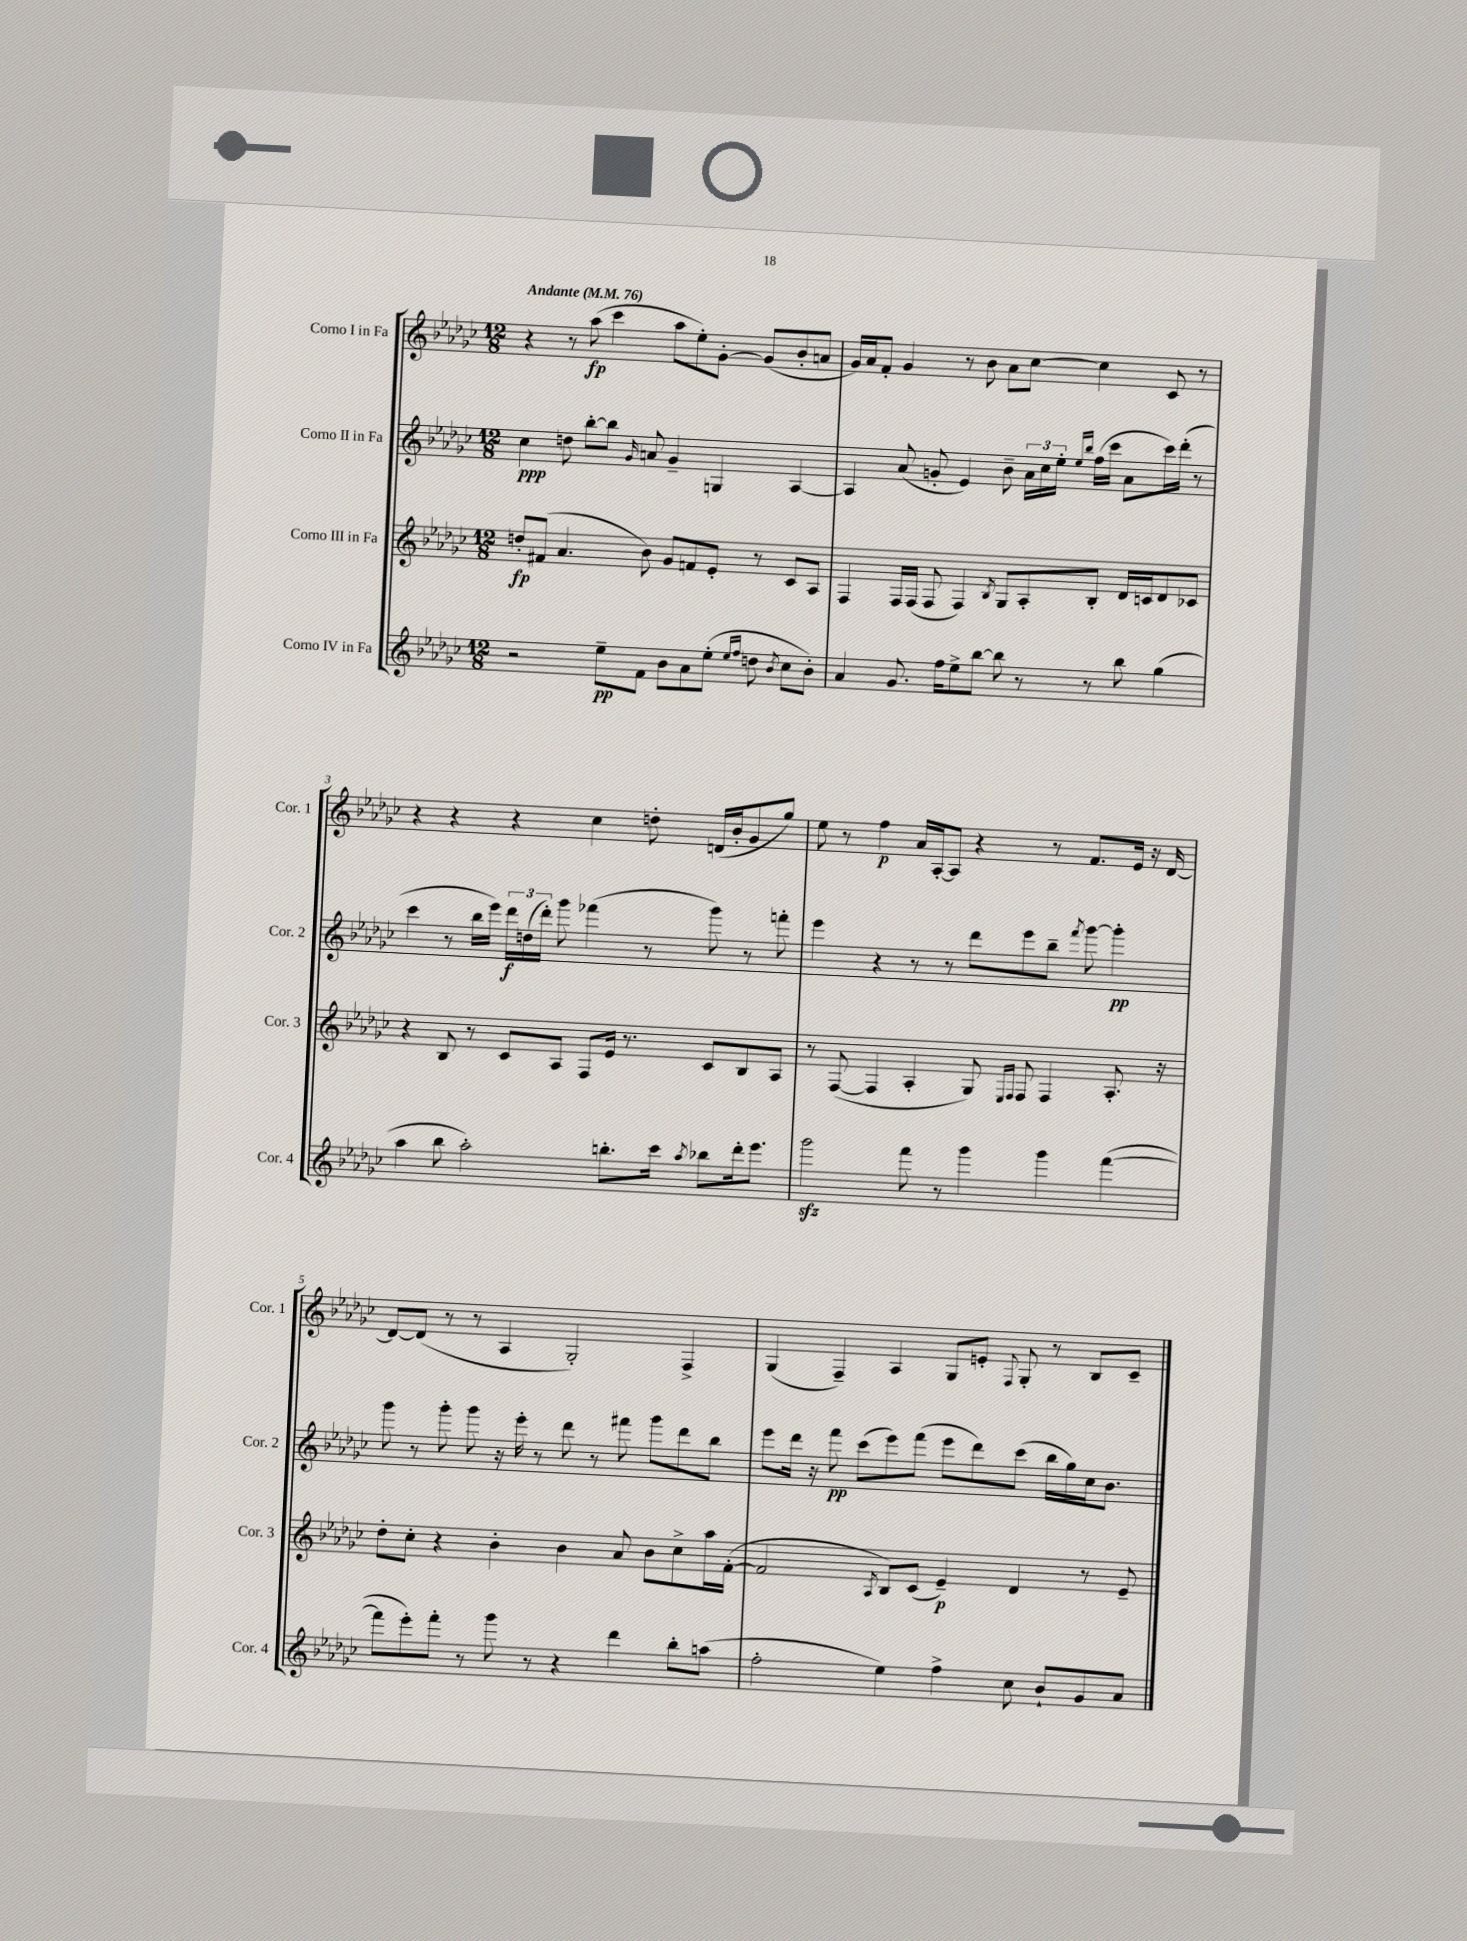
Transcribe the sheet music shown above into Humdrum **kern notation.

**kern	**kern	**kern	**kern
*staff4	*staff3	*staff2	*staff1
*clefG2	*clefG2	*clefG2	*clefG2
*k[b-e-a-d-g-c-]	*k[b-e-a-d-g-c-]	*k[b-e-a-d-g-c-]	*k[b-e-a-d-g-c-]
*M12/8	*M12/8	*M12/8	*M12/8
*MM76	*MM76	*MM76	*MM76
2r	8dd'	4cc-	4r
.	(8f#	.	.
.	4.a-	8dd	8r
.	.	[8bb-'	(8aa-
8ee-~	.	8bb-]	4ccc-
.	.	16qqg-	.
8f	8b-)	8a	.
8b-	8g-	4g-~	8aa-
8a-	8f	.	8ee-')
(8ee-'	8e-'	4G	[8g-'
16qqee-	.	.	.
16qqff	.	.	.
8dd	8r	.	(8g-]
8qb-	.	.	.
8cc-	8c-	[4A-	8b-'
8b-')	8A-	.	8a
=	=	=	=
4a-	4F	4A-]	16g-)
.	.	.	16a-
.	.	.	8f'
8.g-	16F	(8a-	4g-
.	(16F	.	.
.	8F	8g'	.
16ff	.	.	.
8ee-^	4F)	4e-)	8r
[8bb-	.	.	8b-
.	8qB-	.	.
8bb-]	8G-	8b-~	8a-
8r	8A-'	24a-	[8cc-
.	.	24cc-	.
.	.	24ee-'	.
.	.	16qqee-	.
.	.	16qqbb-	.
8r	8B-'	(16ff	4cc-]
.	.	16ccc-	.
8bb-	16d-	8a-	.
.	16c	.	.
(4gg-	8d-	16ccc-)	8c-
.	.	(16ddd-'	.
.	8c-	8r	8r
=	=	=	=
4aa-	4r	4ccc-	4r
8bb-	8B-	8r	4r
2aa-')	8r	16bb-	.
.	.	16eee-)	.
.	8c-	24ddd-	4r
.	.	(24dd	.
.	.	24ddd-')	.
.	8A-	8ggg-	.
.	8F	(4fff-	4cc-
8.bb'	16e-	.	.
.	8.r	.	.
.	.	8r	8dd'
16ccc-	.	.	.
8qaa-	.	.	.
8bb-	8c-	8ggg-)	(16d
.	.	.	16b-'
16ddd-'	8B-	8r	8g-
8.eee-	.	.	.
.	8A-	8fff'	8gg-)
=	=	=	=
2ggg-	8r	4eee-	8ee-
.	([8F	.	8r
.	4F]	4r	4ff
8fff	4A-'	8r	16a-
.	.	.	[16A-'
8r	.	8r	8A-]
4ggg-	8G-)	8ddd-	4r
.	16qqE-	.	.
.	16qqF	.	.
.	8F	8eee-	.
4ggg-	4F	8bb-~	8r
.	.	8qfff	.
.	.	[8ggg-	8.f
([4fff	8.A-'	4ggg-']	.
.	.	.	16e-
.	.	.	16r
.	16r	.	[16d-
=	=	=	=
8fff]	8dd-'	8ggg-	8d-_
8eee-')	8cc-'	8r	(8d-]
8fff'	4r	8ggg-'	8r
8r	.	8ggg-	8r
8ggg-	4b-'	16r	4A-
.	.	16eee-'	.
8r	.	8r	.
4r	4b-	8ddd-	2G-')
.	.	8r	.
4ddd-	8a-	8fff#	.
.	8b-	8ggg-	.
8bb-'	8cc-^	8ddd-	4F^
(8aa	16aa-	8bb-	.
.	([16f'	.	.
=	=	=	=
2ff'	2f]	8eee-	(4G-
.	.	16ddd-	.
.	.	16r	.
.	.	8fff	4F~)
.	.	(8ccc-	.
.	8qA-	.	.
4ee-)	8B-)	8eee-)	4A-
.	(8c-	(8fff	.
4ff^	4e-~)	8eee-	8G-
.	.	8ddd-)	8e'
.	.	.	8qqF
8cc-	4d-	(8ccc-	8G-'
8b-`	.	16bb-	8r
.	.	16gg-)	.
8g-	8r	16cc-	8B-
.	.	8.b-	.
8a-	8e-~	.	8c-~
==	==	==	==
*-	*-	*-	*-
